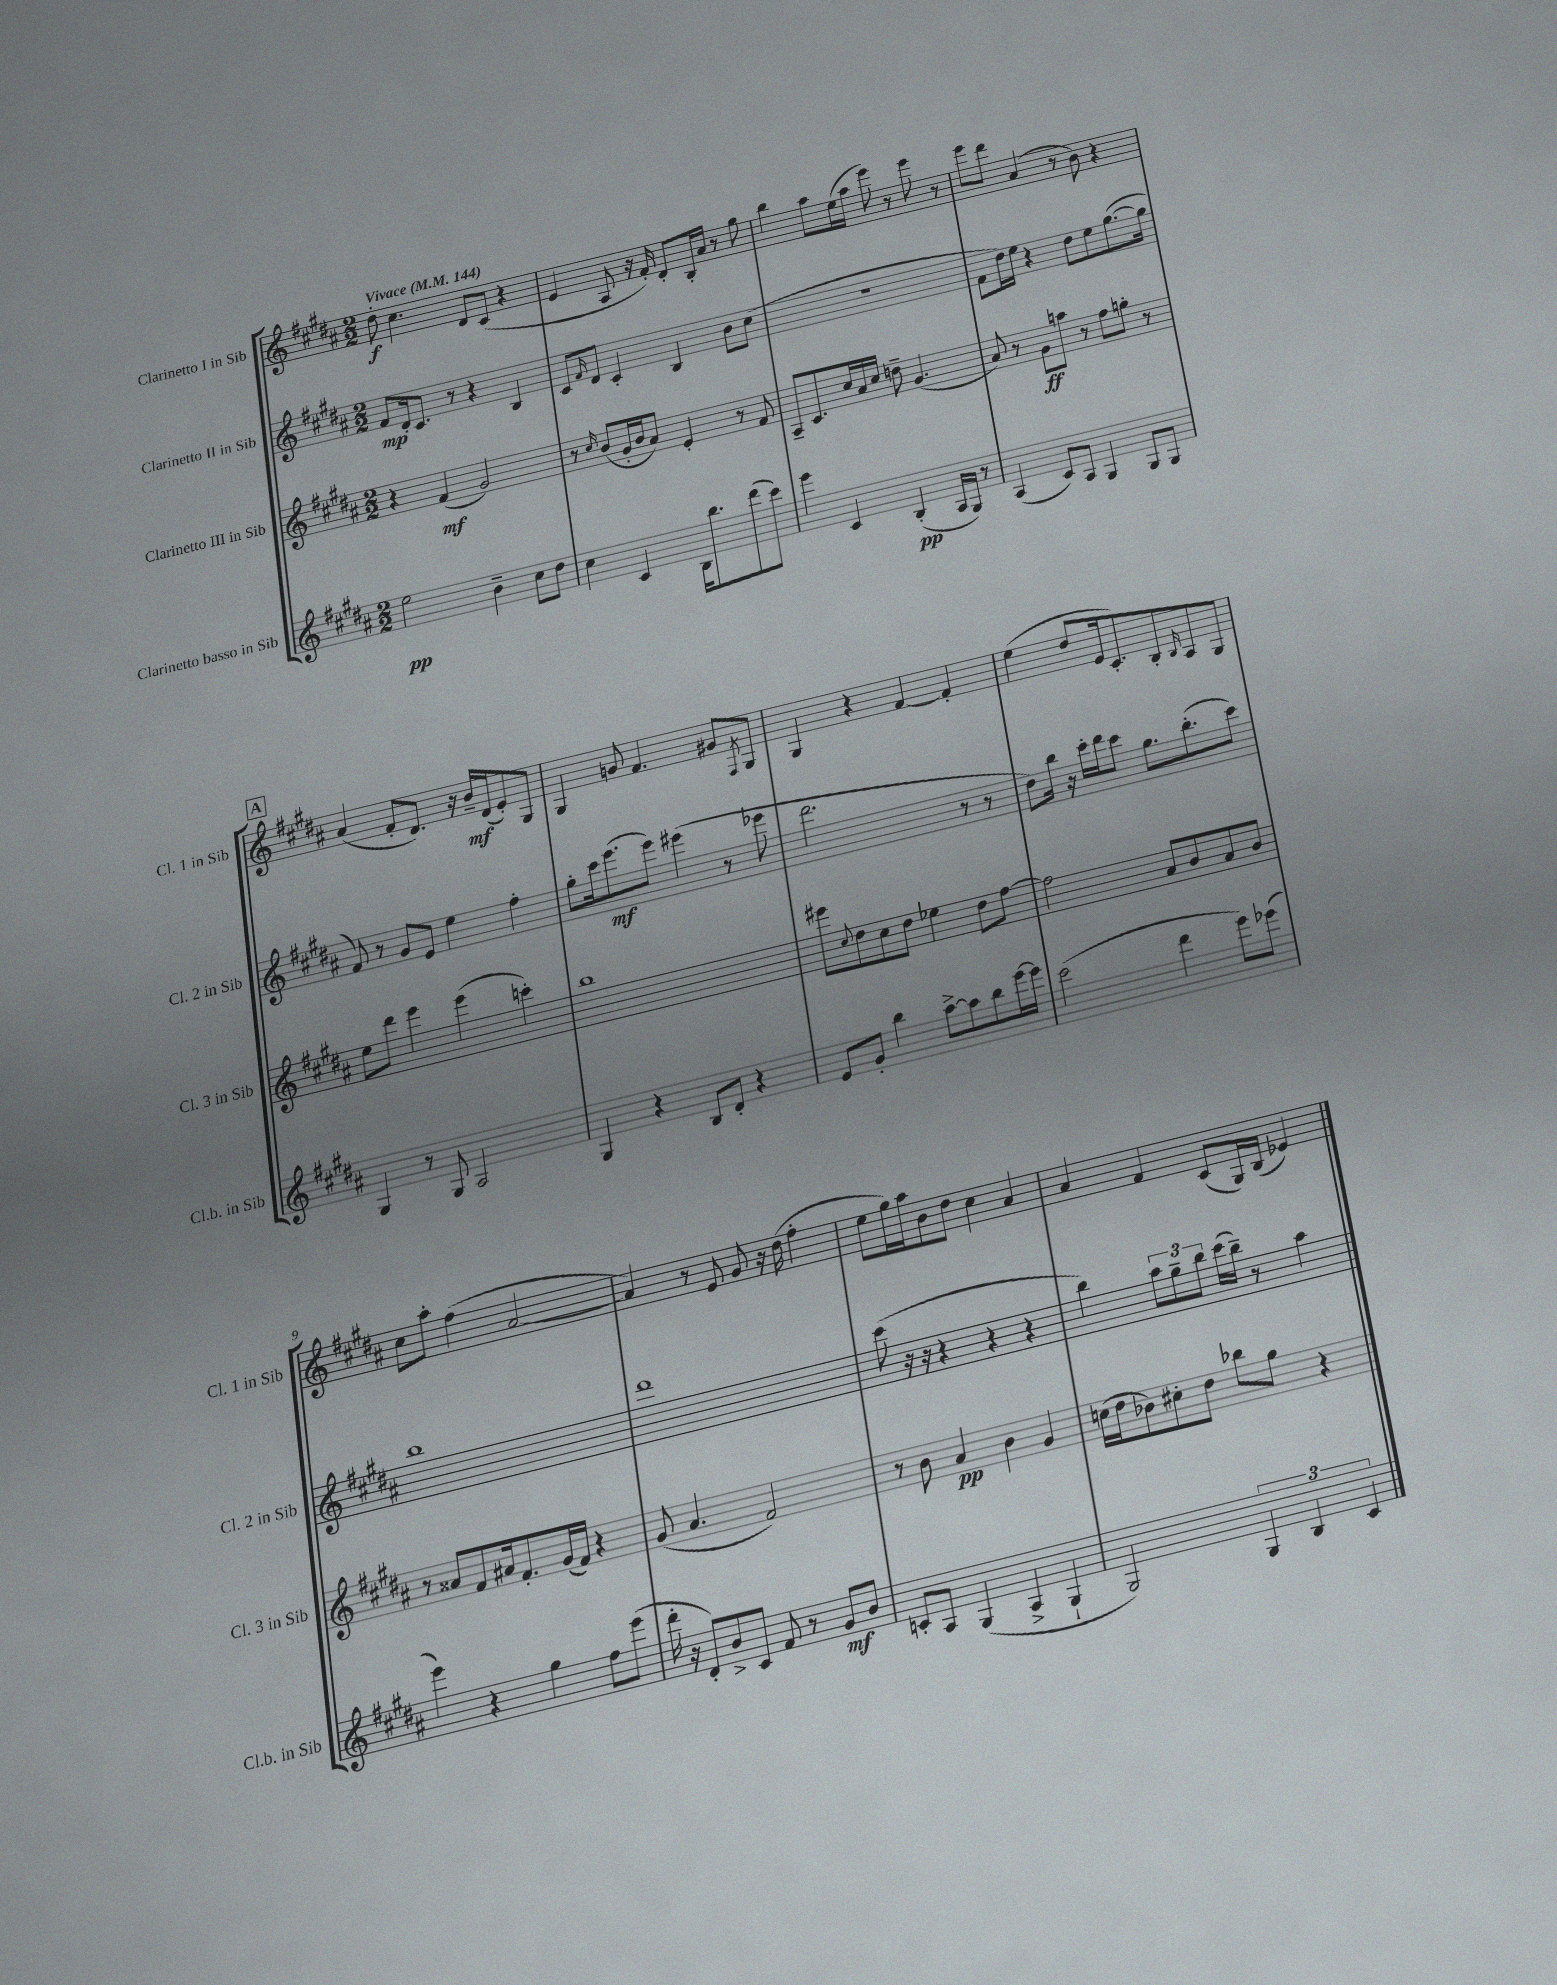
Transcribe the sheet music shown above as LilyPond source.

<<
\new StaffGroup <<
\new Staff = "s0" \with { instrumentName = "Clarinetto I in Sib" shortInstrumentName = "Cl. 1 in Sib" } {
    \clef treble \key b \major \numericTimeSignature \time 2/2 \tempo "Vivace" 4 = 144
    dis''8-.\f cis''4. dis'8 cis'8( r4 |
    e'4 ais8 r16 fis'16-.) dis'8-. b16-. ais'16 r8 gis''8 |
    b''4 ais''8 e''16( ais''16 e'''8) r8 e'''8 r8 |
    e'''8 dis'''8 ais'4( r8 b'8) r4 |
    \mark \markup { \box "A" } ais'4( fis'8-. dis'8.) r16 b'16--\mf dis'16( e'8-.) gis8 |
    gis4 g'8 fis'4. gis'8 \acciaccatura { fis8 } gis8 |
    gis4 r4 fis'4~ fis'4-. |
    e''4( dis''8 e'16 cis'8.-.) b8-. \grace { b16 } ais8 gis8 |
    cis''8 ais''8-. fis''4( ais'2~ |
    ais'4) r8 e'8 gis'8 r16 dis''16( fis''4-. |
    e''8 gis''16) ais''16 b'8 dis''8 cis''4 ais'4 |
    ais'4 fis'4 cis'8( gis16) b16( ees'4) \bar "|." |
}
\new Staff = "s1" \with { instrumentName = "Clarinetto II in Sib" shortInstrumentName = "Cl. 2 in Sib" } {
    \clef treble \key b \major \numericTimeSignature \time 2/2
    fis'8\mp dis'16-. cis'8. r8 r4 b4 |
    cis'8 \grace { fis'16 } dis'8 cis'4-. b4 b'8 cis''8( |
    R1 |
    fis'8 dis''16) e''16 r4 dis''8 e''8 gis''8.~( gis''16 |
    \mark \markup { \box "A" } fis'8) r8 gis'8 e'8 e''4 fis''4-. |
    gis''8-. cis'''16 e'''8.\mf( e'''8) eis'''4( r8 ees'''8 |
    dis'''2. r8 r8 |
    dis''8) b''16 r16 cis'''16-. dis'''16 cis'''8 gis''8. b''8.-.( cis'''8) |
    b''1 |
    dis'''1 |
    cis'''8( r16 r16 r4 r4 r4 |
    b''4) \tuplet 3/2 { ais''8 gis''8-- b''8 } cis'''16( b''16--) r8 ais''4 \bar "|." |
}
\new Staff = "s2" \with { instrumentName = "Clarinetto III in Sib" shortInstrumentName = "Cl. 3 in Sib" } {
    \clef treble \key b \major \numericTimeSignature \time 2/2
    r4 fis'4\mf( gis'2) |
    r8 \grace { cis''16 } b'8( gis'16-. b'16 ais'8) e'4-. r8 fis'8 |
    ais8-- cis'8. cis''16 ais'16 cis''16 d''8-- gis'4.( |
    ais'8) r8 gis'8\ff a''8 r8 fis''8 g''8-. r8 |
    \mark \markup { \box "A" } e''8 dis'''8 e'''4 e'''4( c'''4-.) |
    b''1 |
    eis'''8 \appoggiatura { cis''8 } dis''8 cis''8 dis''8 ees''4 dis''8 fis''8~ |
    fis''2 ais'8 b'8 ais'8 b'8 |
    r8 aisis'8 fis'8 ais'16 fis'8.-. gis'16( fis'16) r4 |
    gis'8( ais'4. fis'2) |
    r8 b'8 ais'4\pp b'4 gis'4 |
    c''16( dis''16 bes'8) cis''8-. dis''8 bes''8 gis''8 r4 \bar "|." |
}
\new Staff = "s3" \with { instrumentName = "Clarinetto basso in Sib" shortInstrumentName = "Cl.b. in Sib" } {
    \clef treble \key b \major \numericTimeSignature \time 2/2
    e''2\pp b'4-- cis''8 dis''8 |
    cis''4 cis'4 b16 b''8. dis'''8( cis'''8) |
    e'''4 cis'4 b4-.\pp( ais16 gis16) r8 |
    ais4( cis'8) ais8 gis4 gis8 gis8 |
    \mark \markup { \box "A" } gis4 r8 gis8 ais2 |
    gis4 r4 b8 dis'8-. r4 |
    e'8 gis'8-. b''4 ais''8~-> ais''8 b''8 e'''16~ e'''16 |
    cis'''2( dis'''4 e'''8) ees'''8( |
    e'''4) r4 gis''4 fis''8 e'''8( |
    dis'''16-. r16 dis'8-.) b'8-> cis'8 fis'8 r8 gis'8\mf b'8 |
    c'8-. ais8 gis4( ais4-> gis4-! |
    gis2) \tuplet 3/2 { gis4 b4 cis'4 } \bar "|." |
}
>>
>>
